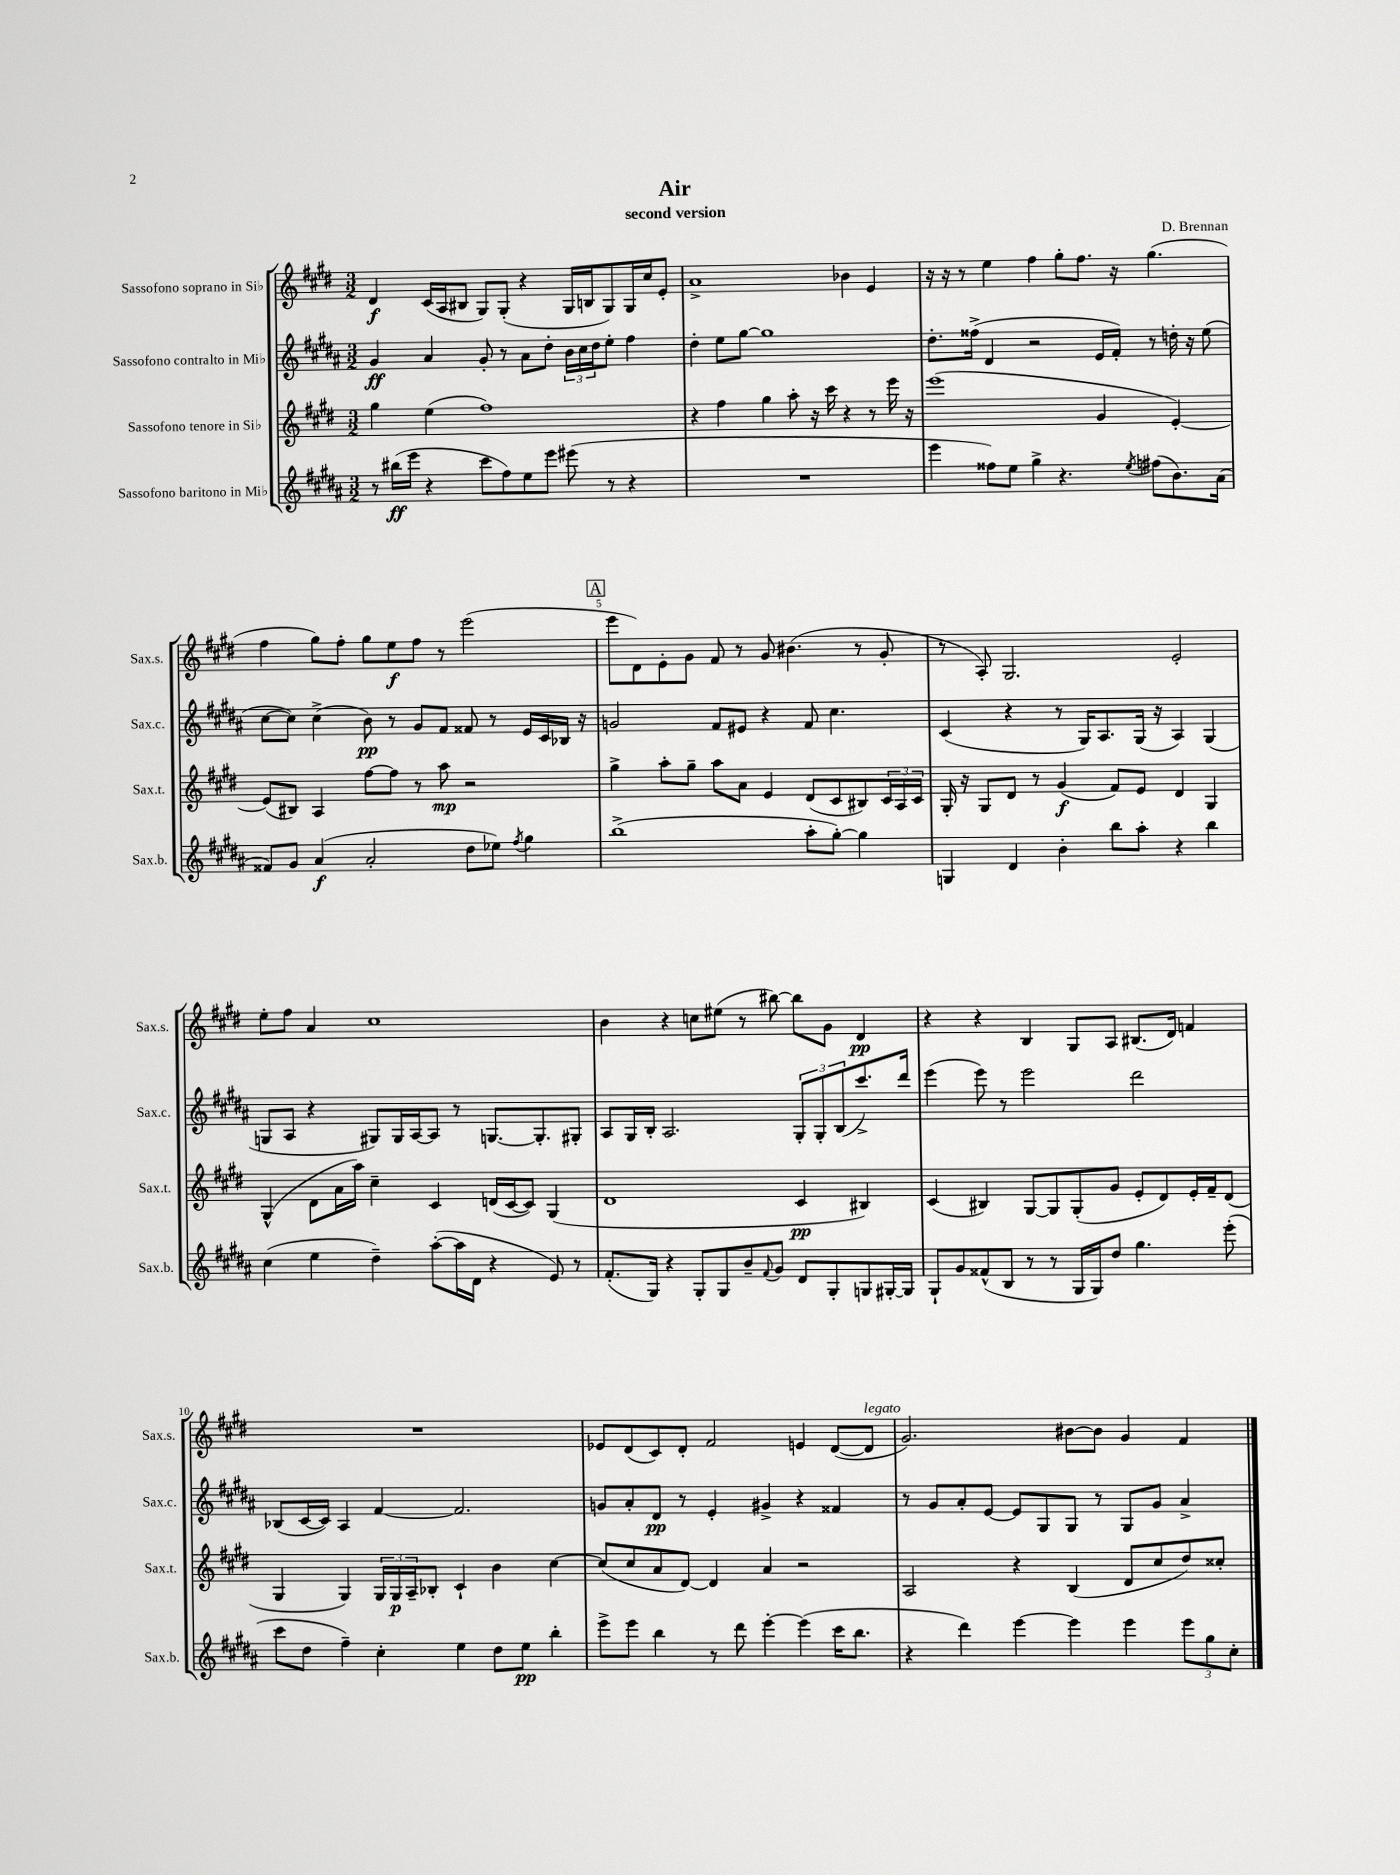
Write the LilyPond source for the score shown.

\header { title = "Air" composer = "D. Brennan" subtitle = "second version" }
<<
\new StaffGroup <<
\new Staff = "s0" \with { instrumentName = "Sassofono soprano in Sib" shortInstrumentName = "Sax.s." } {
    \clef treble \key e \major \numericTimeSignature \time 3/2
    dis'4\f cis'16( a16 bis8 gis8) gis8-.( r4 gis16 b16 gis8) gis16 cis''16 e'8-. |
    a'1-> bes'4 e'4 |
    r16 r16 r8 e''4 fis''4 gis''8-. fis''8. r16 gis''4.( |
    fis''4 gis''8) fis''8-. gis''8 e''8\f fis''8 r8 e'''2( |
    \mark \markup { \box "A" } e'''8 dis'8) e'8-. gis'8 fis'8 r8 gis'8 bis'4.( r8 gis'8-. |
    r8 a8-.) gis2. e'2-. |
    e''8-. fis''8 a'4 cis''1 |
    b'4 r4 c''8 eis''8( r8 bis''8~) bis''8 gis'8 dis'4\pp |
    r4 r4 b4 gis8 a8 bis8.( dis'16) f'4 |
    R1. |
    ees'8 dis'8( cis'8) dis'8-. fis'2 e'4 dis'8~( dis'8^\markup { \italic "legato" } |
    gis'2.) bis'8~ bis'8 gis'4 fis'4 \bar "|." |
}
\new Staff = "s1" \with { instrumentName = "Sassofono contralto in Mib" shortInstrumentName = "Sax.c." } {
    \clef treble \key b \major \numericTimeSignature \time 3/2
    gis'4\ff ais'4 gis'8-. r8 ais'8 dis''8-. \tuplet 3/2 { b'16 cis''16 dis''16 } e''8-. fis''4 |
    dis''4-. e''8 gis''8~ gis''1 |
    dis''8.-. fisis''16->( dis'4 r2 e'16 fis'16-.) r8 d''16-. r16 e''8( |
    cis''8~ cis''8) cis''4->( b'8\pp) r8 gis'8 fis'8 fisis'8 r8 e'16 cis'16 bes16 r16 |
    \mark \markup { \box "A" } g'2 fis'8 eis'8 r4 fis'8 cis''4. |
    cis'4( r4 r8 gis16) ais8. gis16( r16 ais4) gis4( |
    g8 ais8 r4 gis8) gis16 ais16~ ais8 r8 g8.~ g8.-. gis8-. |
    ais8 gis16 b16-. ais2. \tuplet 3/2 { gis8-. gis8-. b8( } cis'''8.->) dis'''16 |
    e'''4( e'''8) r8 e'''2 dis'''2 |
    bes8( cis'16~ cis'16) ais4 fis'4~ fis'2. |
    g'8 ais'8-. dis'8\pp r8 e'4-. gis'4-> r4 fisis'4 |
    r8 gis'8 ais'8-. e'8~ e'8 gis8 gis8 r8 gis8 gis'8 ais'4-> \bar "|." |
}
\new Staff = "s2" \with { instrumentName = "Sassofono tenore in Sib" shortInstrumentName = "Sax.t." } {
    \clef treble \key e \major \numericTimeSignature \time 3/2
    gis''4 e''4( fis''1) |
    r4 fis''4 gis''4 a''8-. r16 cis'''16 r4 r8 e'''16 r16 |
    e'''1( gis'4 e'4~-.) |
    e'8( bis8) a4 fis''8~ fis''8 r8 a''8\mp r2 |
    \mark \markup { \box "A" } gis''4-> a''8-. gis''8-- a''8 a'8 e'4 dis'8( cis'8 bis8) \tuplet 3/2 { cis'16 a16 cis'16 } |
    gis16-. r16 gis8 dis'8 r8 gis'4\f( fis'8) e'8 dis'4 gis4 |
    gis4-^( dis'8 a'16 a''16) cis''4-- cis'4 d'16( cis'16~ cis'8) gis4( |
    dis'1 cis'4\pp bis4) |
    cis'4( bis4) gis8~ gis8 gis8-.( gis'8 e'8-. dis'8) e'16-. fis'16-- dis'8( |
    gis4 gis4) \tuplet 3/2 { gis16 gis16\p a16-- } bes8-. cis'4-! b'4 cis''4~ |
    cis''8( cis''8 a'8 dis'8~) dis'4 a'4 r2 |
    a2 r4 b4( dis'8 cis''8 dis''8) cisis''8-. \bar "|." |
}
\new Staff = "s3" \with { instrumentName = "Sassofono baritono in Mib" shortInstrumentName = "Sax.b." } {
    \clef treble \key b \major \numericTimeSignature \time 3/2
    r8 bis''16\ff( e'''16 r4 cis'''8 fis''8) e''8 e'''8 eis'''8( r8 r4 |
    R1. |
    e'''4 fisis''8) e''8 gis''4-> r4. \acciaccatura { e''8 } fis''8( b'8.) ais'16( |
    fisis'8) gis'8 ais'4\f( ais'2-. dis''8 ees''8) \acciaccatura { fis''8 } gis''4 |
    \mark \markup { \box "A" } b''1->( ais''8-. gis''8~-.) gis''4 |
    g4 dis'4 b'4-. b''8 ais''8-. r4 b''4 |
    cis''4( e''4 dis''4--) ais''8~-.( ais''16 dis'16 r4 e'8) r8 |
    fis'8.-.( gis16) r4 gis8-. gis8 b'8-- \appoggiatura { fis'8 } gis'8 dis'8 gis8-. g8 gis16~-. gis16 |
    gis8-! gis'8 fisis'8-^( b8 r8 r8 gis16 gis16) dis''8 gis''4. e'''8-.( |
    cis'''8 dis''8 fis''4--) cis''4-. e''4 dis''8 e''8\pp b''4-. |
    e'''8-> e'''8 b''4 r8 dis'''8 e'''4~-. e'''4( cis'''16 b''8. |
    r4 dis'''4) e'''4~ e'''4 e'''4 \tuplet 3/2 { e'''8 gis''8 cis''8-. } \bar "|." |
}
>>
>>
\layout { \context { \Score \override BarNumber.break-visibility = ##(#f #t #t) barNumberVisibility = #(every-nth-bar-number-visible 5) } }
